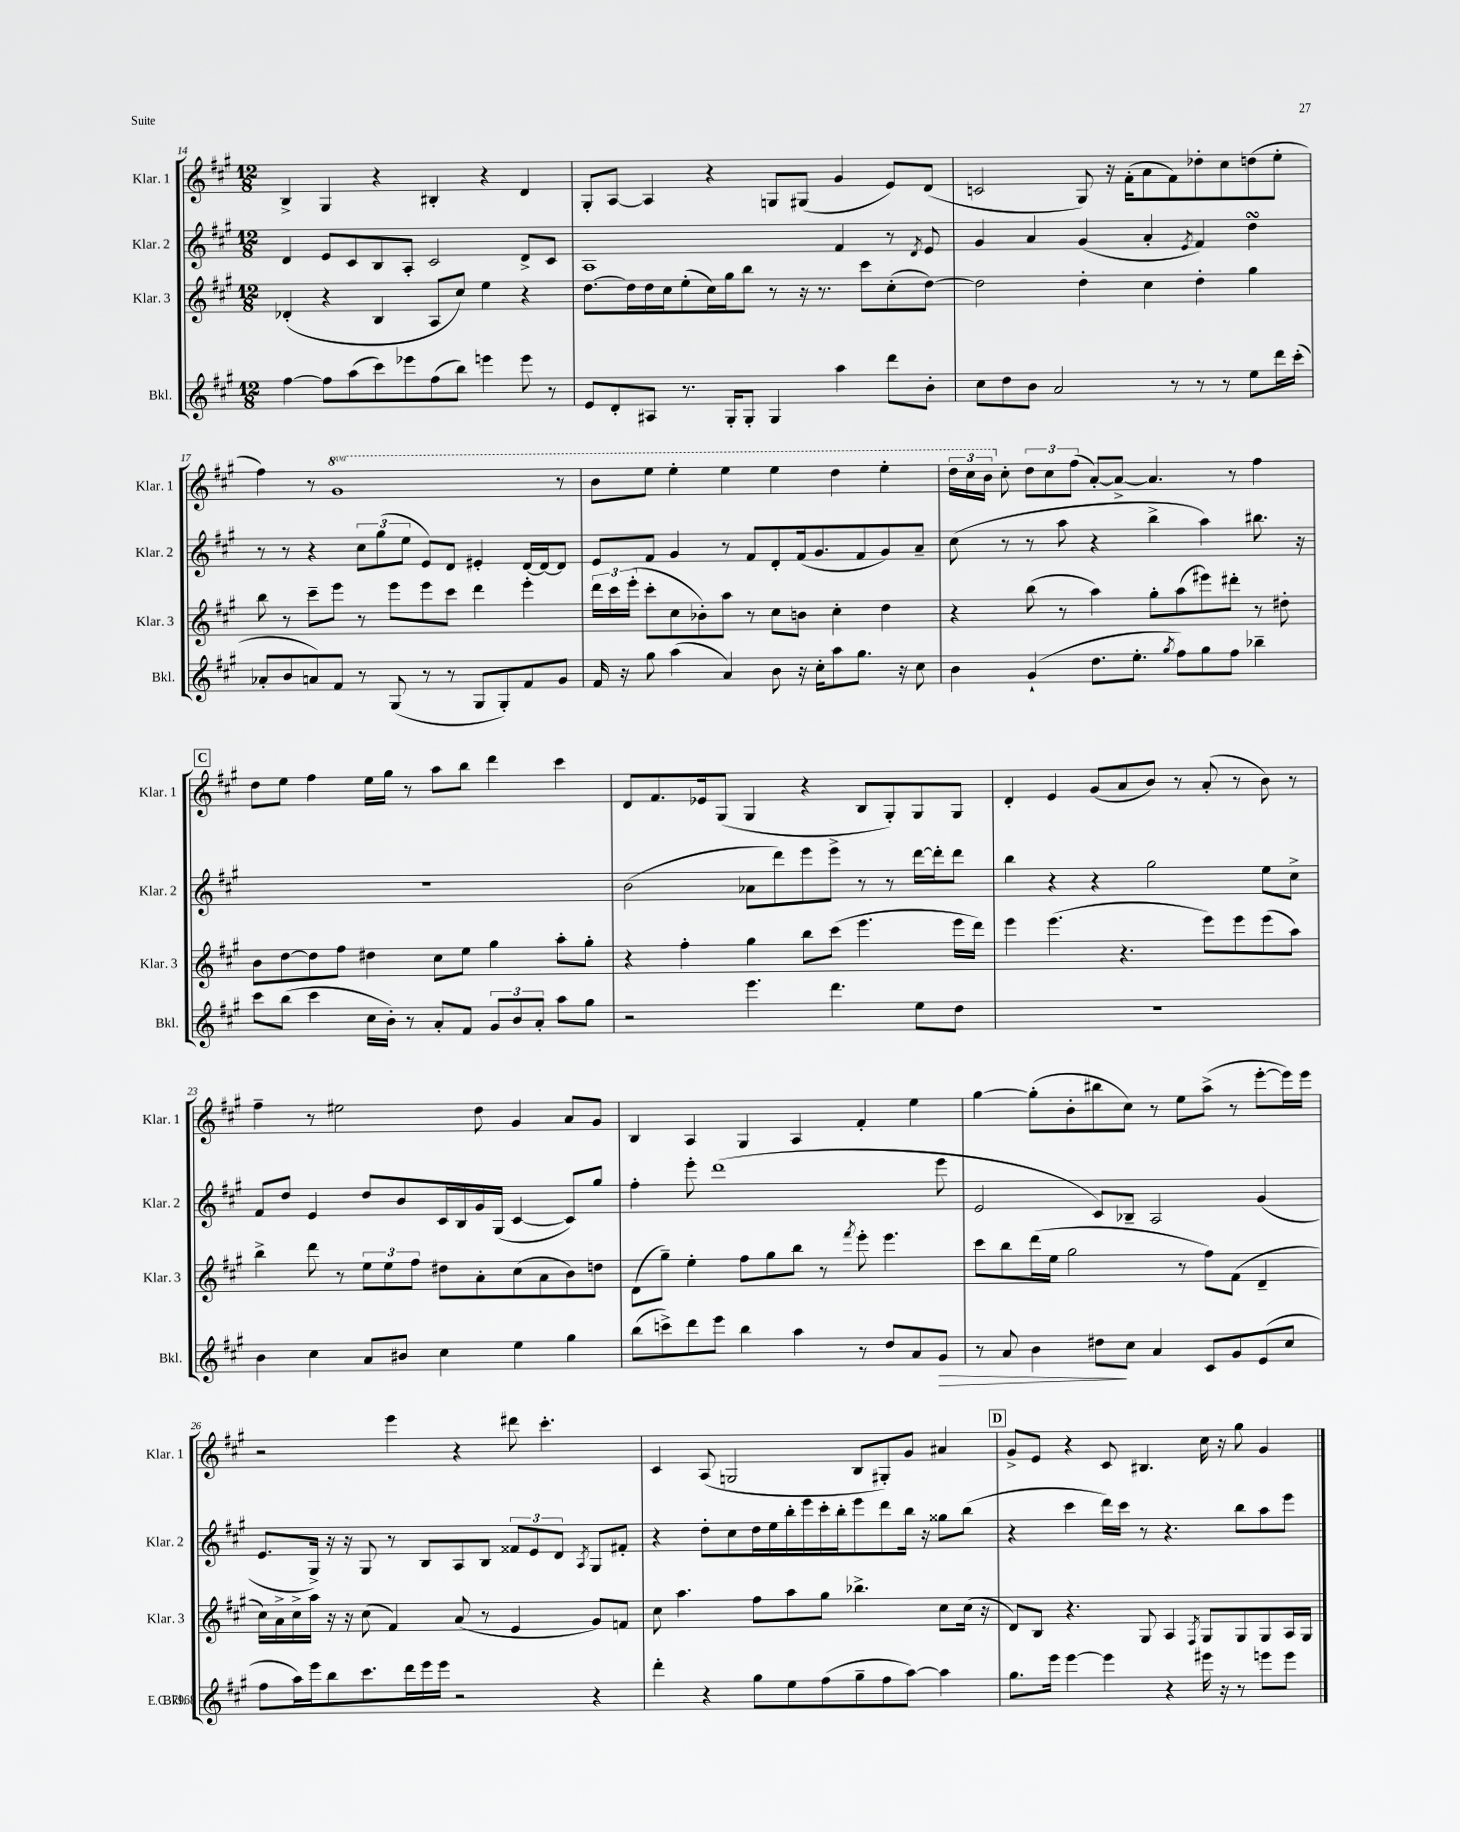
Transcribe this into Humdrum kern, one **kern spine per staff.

**kern	**dynam	**kern	**kern	**kern
*part4	*part4	*part3	*part2	*part1
*staff4	*staff4	*staff3	*staff2	*staff1
*I"Bkl.	*	*I"Klar. 3	*I"Klar. 2	*I"Klar. 1
*I'Bkl.	*	*I'Klar. 3	*I'Klar. 2	*I'Klar. 1
*clefG2	*	*clefG2	*clefG2	*clefG2
*k[f#c#g#]	*	*k[f#c#g#]	*k[f#c#g#]	*k[f#c#g#]
*M12/8	*	*M12/8	*M12/8	*M12/8
=14	=14	=14	=14	=14
[4ff#\	.	(4d-X'/	4d/	4B^/
8ff#\L]	.	4r	8e/L	4G#/
(8aa\	.	.	8c#/	.
8ccc#\)	.	4B/	8B/	4r
8eee-X\	.	.	8A'/J	.
(8ff#\	.	8A/L	2c#/	4B#X'/
8bb\J)	.	8cc#/J)	.	.
4eeen\	.	4ee\	.	4r
8eee\	.	4r	8d^/L	4d/
8r	.	.	8c#/J	.
=15	=15	=15	=15	=15
8e/L	.	[8.dd\L	1A	8G#'/L
8d'/	.	.	.	[8A/J
.	.	16dd\L]	.	.
8A#X/J	.	16dd\	.	4A/]
.	.	16cc#\J	.	.
8.r	.	(8ee'\	.	.
.	.	16cc#\L)	.	4r
16G#'/KL	.	16gg#\J	.	.
8G#'/J	.	8bb\J	.	.
4G#/	.	8r	.	8Gn/L
.	.	16r	.	(8G#X/J
.	.	8.r	.	.
4aa\	.	.	4f#/	4g#/
.	.	8ccc#\L	.	.
8ddd\L	.	(8cc#'\	8r	8e/L)
.	.	.	8qd/	.
8b'\J	.	[8dd\J)	8e/	(8d/J
=16	=16	=16	=16	=16
8cc#\L	.	2dd\]	4g#/	2cn/
8dd\	.	.	.	.
8b\J	.	.	4a/	.
2a/	.	.	.	.
.	.	4dd'\	(4g#/	8G#/)
.	.	.	.	16r
.	.	.	.	(16f#'\KL
.	.	4cc#\	4a'/	8a\
8r	.	.	.	8f#\)
.	.	.	8qe/	.
8r	.	4dd'\	4f#/)	8dd-X'\
8r	.	.	.	8cc#\
8ee\L	.	4gg#\	4ddsSSs\	(8ddn\
16ddd\L	.	.	.	8ee'\J
(16ccc#'\JJ	.	.	.	.
!!LO:LB:g=z
=17	=17	=17	=17	=17
8a-X'/L	.	8bb\	8r	4ff#\)
8b/	.	8r	8r	.
8an/)	.	8ccc#~\L	4r	8r
*	*	*	*	*8va
8f#/J	.	8eee\J	.	1gg#
8r	.	8r	12cc#\L	.
.	.	.	(12gg#\	.
(8G#/	.	8eee\L	.	.
.	.	.	12ee\J	.
8r	.	8eee\	8e/L)	.
8r	.	8ccc#\J	8d/J	.
8G#/L	.	4ddd\	4e#X'/	.
8G#'/)	.	.	.	.
8f#/	.	4eee'\	[16d/LL	.
.	.	.	16d/J_	.
8g#/J	.	.	8d/J]	8r
=18	=18	=18	=18	=18
16f#/	.	24ddd\LL	8e/L	8bb\L
.	.	24ccc#\	.	.
16r	.	.	.	.
.	.	(24eee'\JJ	.	.
8gg#\	.	8ccc#'\L	8f#/J	8eee\J
(4aa\	.	8cc#\	4g#/	4eee'\
.	.	8b-X'\)	.	.
4a/)	.	8aa\J	8r	4eee\
.	.	8r	8f#/L	.
8b\	.	8cc#\L	8d'/	4eee\
16r	.	8bn\J	(16f#/k	.
16cc#'\KL	.	.	8.g#/	.
8aa\	.	4cc#'\	.	4ddd\
8.gg#\J	.	.	8f#/	.
.	.	4dd\	8g#/)	4eee'\
16r	.	.	.	.
8cc#\	.	.	8a~/J	.
=19	=19	=19	=19	=19
4b\	.	4r	(8cc#\	24ddd\LL
.	.	.	.	24ccc#\
.	.	.	.	24bb\JJ
*	*	*	*	*X8va
.	.	.	8r	8cc#'\
(4g#`/	.	(8bb\	8r	12dd\L
.	.	.	.	12cc#\
.	.	8r	8aa\	.
.	.	.	.	(12ff#\J
8.dd\L	.	4aa\)	4r	[8a'/L)
.	.	.	.	8a^/J_
8.ee'\J	.	.	.	.
.	.	8gg#'\L	4bb^\	4.a/]
8qgg#/	.	.	.	.
8ff#\L)	.	(8aa\	.	.
8gg#\	.	8eee#X\)	4aa\)	.
8ff#\J	.	8ddd#X'\J	.	8r
4bb-X~\	.	8r	8.bb#X\	4ff#\
.	.	8dd#X'\	.	.
.	.	.	16r	.
!!LO:LB:g=z
!!LO:REH:place=s1:t=C
=20	=20	=20	=20	=20
8ccc#\L	.	8b\L	1.r	8dd\L
(8bb\J	.	[8dd\	.	8ee\J
4ccc#\	.	8dd\]	.	4ff#\
.	.	8ff#\J	.	.
16cc#\LL	.	4dd#X\	.	16ee\LL
16b'\JJ)	.	.	.	16gg#\JJ
8r	.	.	.	8r
8a'/L	.	8cc#\L	.	8aa\L
8f#/J	.	8ee\J	.	8bb\J
12g#/L	.	4gg#\	.	4ddd\
12b/	.	.	.	.
12a'/J	.	.	.	.
8aa\L	.	8aa'\L	.	4ccc#\
8gg#\J	.	8gg#'\J	.	.
=21	=21	=21	=21	=21
2r	.	4r	(2b\	8d/L
.	.	.	.	8.f#/
.	.	4ff#'\	.	.
.	.	.	.	16e-X/k
.	.	.	.	(8G#/J
4.eee\	.	4gg#\	8a-X\L	4G#/
.	.	.	8ddd\)	.
.	.	8bb\L	8eee\	4r
4.ddd\	.	(8ccc#\J	8eee^\J	.
.	.	4.eee\	8r	8B/L
.	.	.	8r	8G#'/)
8ee\L	.	.	[16ddd\LL	8G#/
.	.	.	16ddd'\J]	.
8dd\J	.	16eee\LL	8ddd\J	8G#/J
.	.	16ddd\JJ)	.	.
=22	=22	=22	=22	=22
1.r	.	4eee\	4bb\	4d'/
.	.	(4.eee\	4r	4e/
.	.	.	4r	(8g#/L
.	.	4.r	.	8a/
.	.	.	2gg#\	8b/J)
.	.	.	.	8r
.	.	8eee\L)	.	(8a'/
.	.	8eee\	.	8r
.	.	(8eee\	8ee\L	8b\)
.	.	8aa\J)	8cc#^\J	8r
!!LO:LB:g=z
=23	=23	=23	=23	=23
4b\	.	4bb^\	8f#/L	4ff#~\
.	.	.	8dd/J	.
4cc#\	.	8ddd\	4e/	8r
.	.	8r	.	2ee#X\
8a/L	.	12ee\L	8dd/L	.
.	.	12ee\	.	.
8b#X/J	.	.	8b/	.
.	.	12ff#\J	.	.
4cc#\	.	8dd#X\L	16c#/L	.
.	.	.	16B/	.
.	.	8a'\	16g#/	8dd\
.	.	.	(16G#/JJ	.
4ee\	.	(8cc#\	[4c#/	4g#/
.	.	8a\	.	.
4gg#\	.	8b\)	8c#/L])	8a/L
.	.	8ddn\J	8gg#/J	8g#/J
=24	=24	=24	=24	=24
(8bb\L	.	(8d\L	4ff#'\	4B/
8cccn^\)	.	8gg#~\J)	.	.
8ddd\	.	4ee'\	8eee'\	4A/
8eee\J	.	.	(1ddd	.
4bb\	.	8ff#\L	.	4G#/
.	.	8gg#\	.	.
4aa\	.	8bb\J	.	4A/
.	.	8r	.	.
.	.	8qfff#/	.	.
8r	.	8eee'\	.	4f#'/
8dd/L	.	4.eee\	.	.
8a/	.	.	.	4ee\
!	!LO:HP:b	!	!	!
8g#/J	>	.	8eee\	.
=25	=25	=25	=25	=25
8r	.	8ccc#\L	2e/	[4gg#\
8a/	.	8bb\	.	.
4b\	.	(16ddd\L	.	(8gg#'\L]
.	.	16ee\JJ	.	.
.	.	2gg#\	.	8b'\
8dd#X\L	.	.	8c#/L)	8bb#X\
8cc#\J	]	.	8B-X~/J	8cc#\J)
4a/	.	.	2A/	8r
.	.	8r	.	8ee\L
8c#/L	.	8ff#\L)	.	(8aa^\J
8g#/	.	(8f#\J	.	8r
(8e/	.	4d~/	(4g#/	[8eee'\L
8cc#/J	.	.	.	16eee\L])
.	.	.	.	16eee\JJ
!!LO:LB:g=z
=26	=26	=26	=26	=26
8ff#\L	.	16cc#\LL)	8.e/L	2r
.	.	16a^\	.	.
16aa\L)	.	16cc#^\	.	.
16eee\J	.	16aa\JJ	16G#^/Jk)	.
8bb\	.	16r	16r	.
.	.	16r	16r	.
8.ccc#\	.	(8cc#\	8G#/	.
.	.	4f#/)	8r	4eee\
16ddd\L	.	.	.	.
16eee\	.	.	8B/L	.
16eee\JJ	.	.	.	.
2r	.	(8a/	8A/	4r
.	.	8r	8B/J	.
.	.	4e/	12f##X/L	8ddd#X\
.	.	.	12e/	.
.	.	.	.	4.ccc#'\
.	.	.	12d/J	.
.	.	.	8qA/	.
4r	.	8g#/L)	8G#/L	.
.	.	8fn/J	8f#X'/J	.
=27	=27	=27	=27	=27
4ddd'\	.	8cc#\	4r	4c#/
.	.	4.aa\	.	.
4r	.	.	8dd'\L	(8A/
.	.	.	8cc#\	2Gn/
8gg#\L	.	8ff#\L	16dd\L	.
.	.	.	16ee\	.
8ee\	.	8aa\	16bb'\	.
.	.	.	16eee\	.
(8ff#\	.	8gg#\J	16ccc#'\	.
.	.	.	16bb'\J	.
8gg#~\	.	4.bb-X^\	8eee\	8B/L
8ff#\	.	.	8ddd\	8G#X'/)
[8aa\J)	.	.	16bb\Jk	8g#/J
.	.	.	16r	.
4aa\]	.	8cc#\L	8gg##X\L	4a#X/
.	.	(16cc#\Jk	(8bb\J	.
.	.	16r	.	.
!!LO:REH:place=s1:t=D
=28	=28	=28	=28	=28
8.gg#\L	.	8d/L)	4r	8g#^/L
.	.	8B/J	.	8e/J
16eee\Jk	.	.	.	.
[4eee\	.	4.r	4ccc#\	4r
4eee\]	.	.	16ddd\LL)	8c#/
.	.	.	16ccc#\JJ	.
.	.	8G#/	8r	4.B#X/
4r	.	4A/	4.r	.
.	.	8qF#/	.	.
16eee#X\	.	8G#/L	.	16cc#\
16r	.	.	.	16r
8r	.	8G#/	8bb\L	8gg#\
8eeen\L	.	8G#/	8aa\	4g#/
8eee\J	.	16A/L	8eee\J	.
.	.	16G#/JJ	.	.
==	==	==	==	==
*-	*-	*-	*-	*-
